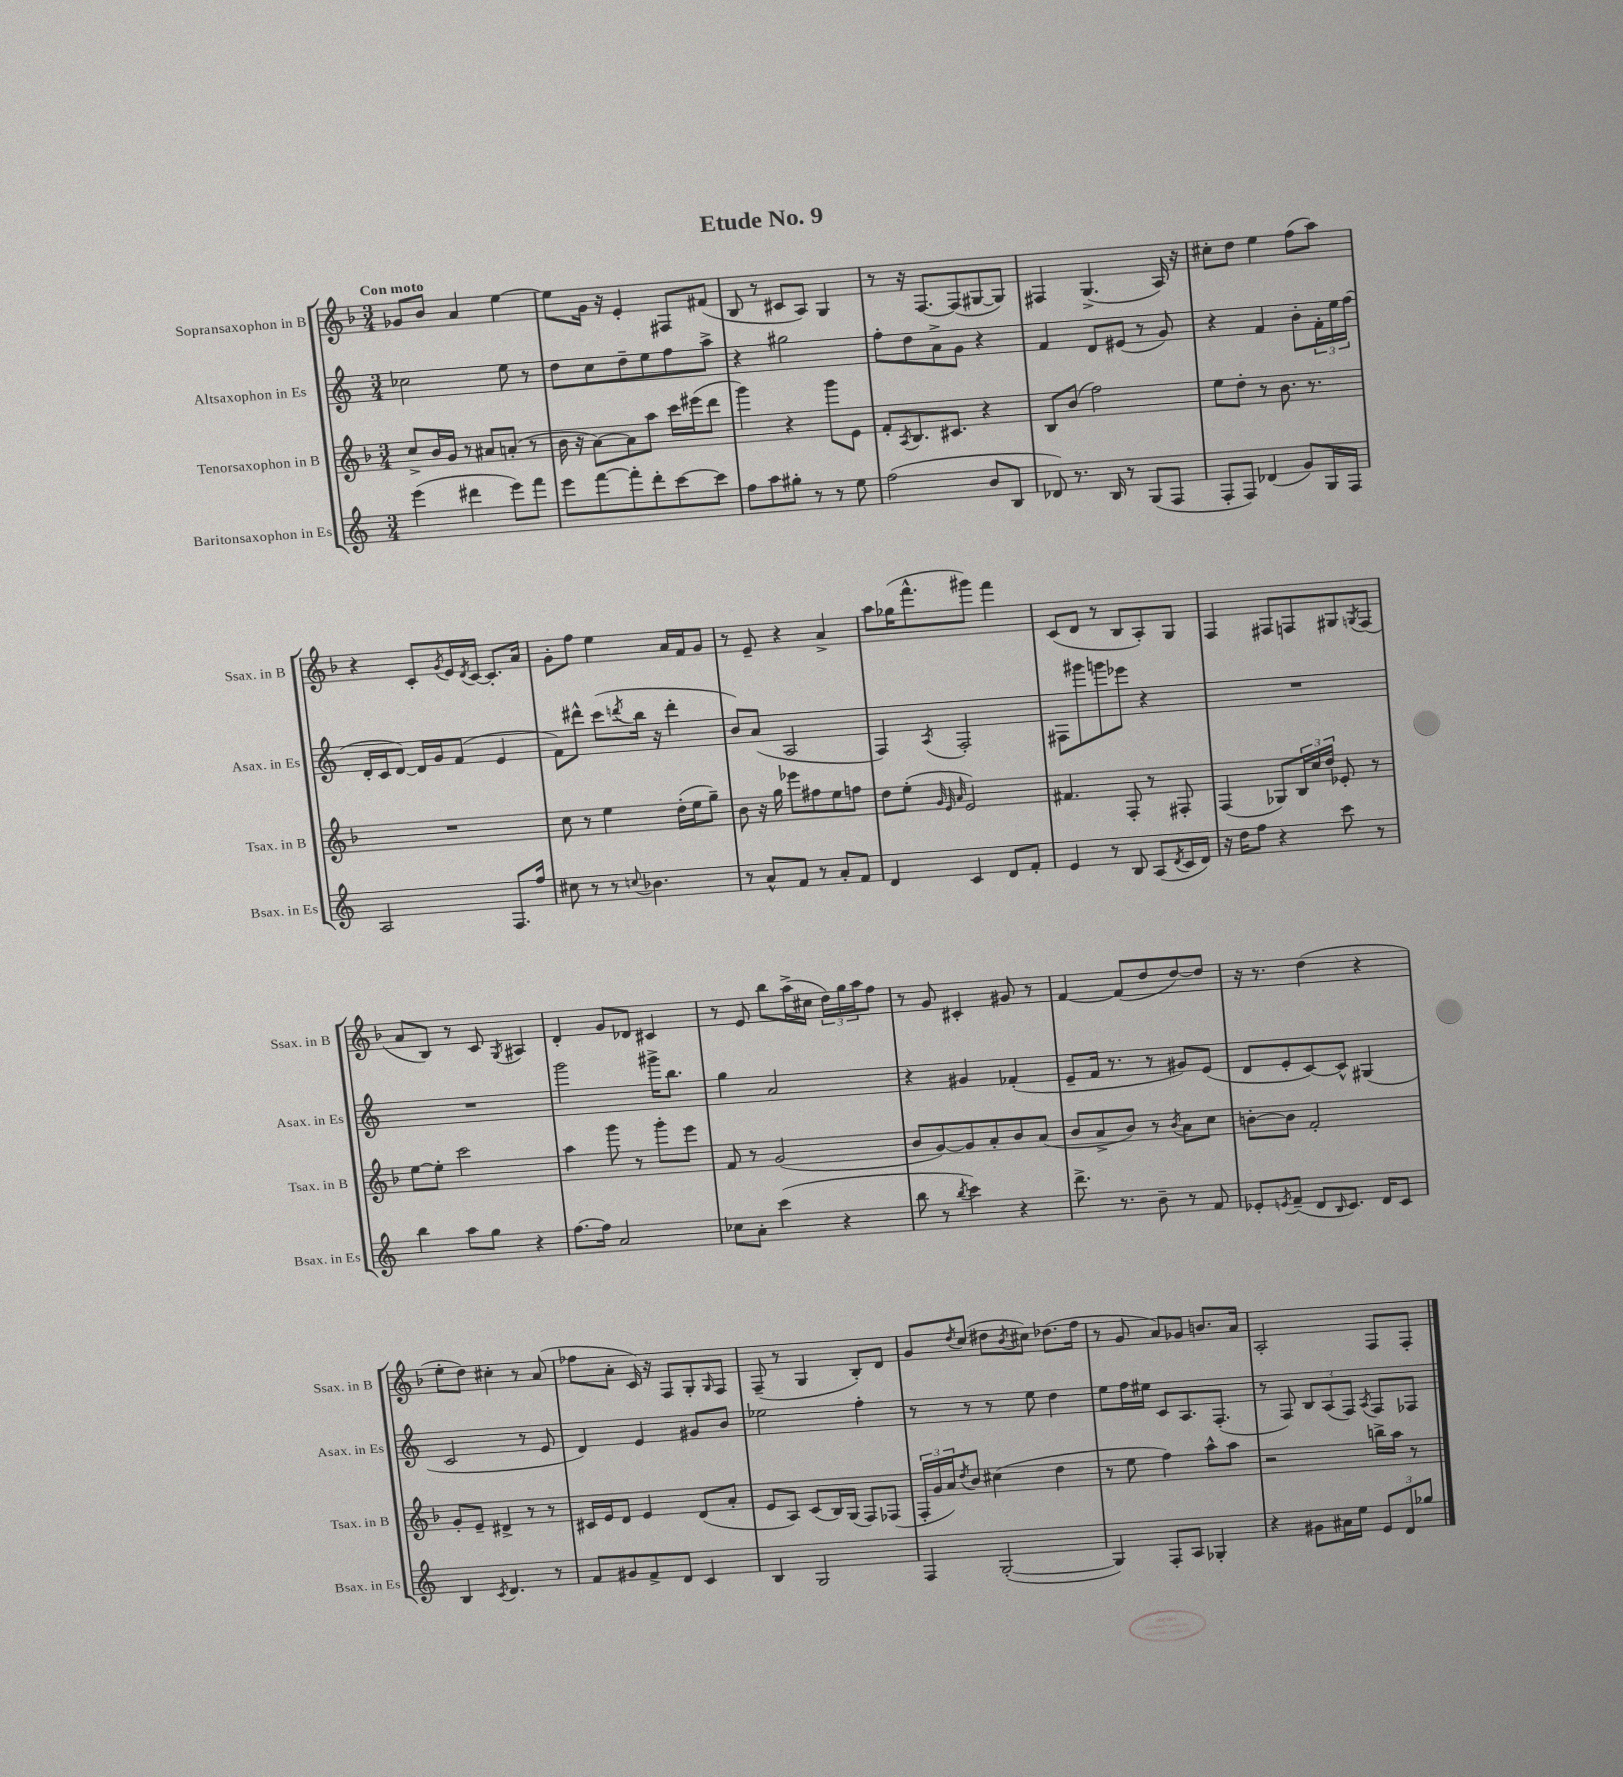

**kern	**kern	**kern	**kern
*staff4	*staff3	*staff2	*staff1
*clefG2	*clefG2	*clefG2	*clefG2
*k[]	*k[b-]	*k[]	*k[b-]
*M3/4	*M3/4	*M3/4	*M3/4
(4eee	8cc^	2cc-	8g-
.	16b-	.	8b-
.	16g	.	.
4ddd#	8r	.	4a
.	8a#	.	.
8eee)	(8a'	8ee	[4ee
8fff	8r	8r	.
=	=	=	=
8eee	16b-	8dd	8ee]
.	16r	.	.
[8fff	[8a)	8cc	16g
.	.	.	16r
8fff']	8a]	8dd~	4e'
8ddd'	8aa	8ee	.
[8ccc	16ccc	8ff	8F#
.	(16eee#	.	.
8ccc]	8ddd	8aa^	(8f#
=	=	=	=
8ff	4ggg)	4r	8B-
8aa	.	.	8r
8gg#'	4r	2gg#	8c#
8r	.	.	8A)
8r	8ggg	.	4G
8ee	8e	.	.
=	=	=	=
(2ff	8f'	8ff'	8r
.	8qA	.	.
.	8.B-	8dd	16r
.	.	.	[8.F
.	.	8a^	.
.	8.c#	.	.
.	.	8g	(8F]
8b	4r	4r	[8G#
8B	.	.	8G#])
=	=	=	=
8d-)	8B-	4f	4F#
8.r	(8b-	.	.
.	2ff)	8d	(4.G^
16B	.	.	.
8r	.	(8e#	.
(8G	.	8r	.
8F	.	8g)	16A)
.	.	.	16r
=	=	=	=
8F'	8ee	4r	8cc#'
8F)	8dd'	.	8dd
(4d-	8r	4f	4ee
.	8.b-	.	.
8g)	.	8b'	(8ff
.	8.r	.	.
16G	.	24f'	8aa)
.	.	24ee	.
16F	.	.	.
.	.	(24ff	.
=	=	=	=
2A	2.r	16d'	4r
.	.	16c	.
.	.	[8d)	.
.	.	16d]	8c'
.	.	16g	.
.	.	.	8qg
.	.	(8f	16e
.	.	.	8qd
.	.	.	[16c
8.F	.	4e	8.c']
16ff	.	.	16a
=	=	=	=
8cc#	8cc	8f)	8g'
8r	8r	8ddd#^^	8ff
8r	4ee	(8ccc	4ee
8qqcc	.	8qddd	.
4.b-	.	16bb	.
.	.	16r	.
.	(16dd'	4ddd'	16a
.	16ee	.	16f
.	8gg~)	.	8g
=	=	=	=
8r	8b-	8b)	8r
8a^^	16r	(8a	8e~
.	16gg	.	.
8f	8eee-	2A	4r
8r	8ff#	.	.
8a'	8ee	.	4a^
8f	8ff	.	.
=	=	=	=
4d	8dd	4F)	8aa
.	(8ee'	.	(16gg-
.	.	.	8.fff^^
.	32qqg	.	.
.	32qqe	.	.
.	32qqa	8qA	.
4c	2e)	2F'	.
.	.	.	8ggg#)
8d	.	.	4fff
8f'	.	.	.
=	=	=	=
4e	4.f#	8F#	(8c
.	.	8ggg#	8d
8r	.	8ggg	8r
8B	8F'	8eee-	8B-
(8A	8r	4r	8A')
8qd	.	.	.
16c	8F#'	.	8G
16d)	.	.	.
=	=	=	=
16r	(4F	2.r	4F
16dd	.	.	.
8ff	.	.	.
4r	8G-)	.	8F#
.	24B-	.	8F
.	24cc	.	.
.	24dd	.	.
8ccc	8e-'	.	8G#
.	.	.	8qG
8r	8r	.	(8F
=	=	=	=
4bb	[8ee	2.r	8a
.	8ee']	.	8B-)
8aa	2ccc	.	8r
8gg	.	.	8c
.	.	.	8qG
4r	.	.	4A#
=	=	=	=
[8.ff	4aa	2ggg	4d'
16ff]	.	.	.
2a	8ggg	.	8g
.	8r	.	8d-
.	8ggg'	16ggg#^	4c#
.	.	8.bb	.
.	8eee	.	.
=	=	=	=
8cc-	8f	4gg	8r
8a'	8r	.	8e
(4ccc	(2g	2a	8bb-
.	.	.	(16aa^
.	.	.	16cc#
4r	.	.	24dd)
.	.	.	24gg
.	.	.	24aa
.	.	.	8ff
=	=	=	=
8bb	8b-	4r	8r
8r	[8g)	.	8g
8qbb	.	.	.
4ccc)	8g]	4g#	4c#'
.	8a'	.	.
4r	8b-	(4f-'	8g#
.	(8a	.	8r
=	=	=	=
8.ddd^	8b-	8e~	[4f
.	8a^	16f	.
8.r	.	8.r	.
.	8b-)	.	(8f]
8b~	8r	8r	8dd
.	8qb-	.	.
8r	8a	8g#)	[8dd)
8f	8cc	(8e	8dd]
=	=	=	=
8e-'	[8b'	8d	16r
.	.	.	8.r
8qe	.	.	.
(8f~	8b]	8e'	.
8d	2f'	[8c)	(4dd
16qqB	.	.	.
8.c)	.	8c^^]	.
.	.	(4G#	4r
16d	.	.	.
8c	.	.	.
=	=	=	=
4B	8g'	2c	8ee'
.	8e~	.	8dd)
8qc	.	.	.
4.d	4d#^	.	4cc#'
.	8r	8r	8r
8r	8r	8e	(8a
=	=	=	=
8f	16c#	4d)	8ff-
.	16e	.	.
8g#	8d	.	8a'
8f^	4e	4e	16c)
.	.	.	16r
8d	.	.	8F
4c	(8d	8g#	8G'
.	.	.	16qqG
.	8a'	8b	8F
=	=	=	=
4B	8e	2ee-	(8F~
.	8A)	.	8r
2G	(8c	.	4G
.	16B-)	.	.
.	(16G	.	.
.	8F)	4ff'	8B-')
.	(8F-	.	8d
=	=	=	=
4F	24F'	8r	8g
.	24g	.	.
.	24a)	.	.
.	8qdd	.	8qdd
.	8b-	8r	(8cc
([2G'	(4cc#	8r	8dd#
.	.	.	8qb-
.	.	8ee	8cc#)
.	4dd	4dd	(8.dd-
.	.	.	16ff
=	=	=	=
4G])	8r	8ee	8r
.	8ee	16ff	8g
.	.	16ee#	.
8F'	4ff)	8c	8a)
8A	.	8.A	8g-
4G-'	8aa^^	.	8.b
.	.	(8.F'	.
.	8aa	.	.
.	.	.	16a
=	=	=	=
4r	2r	8r	2A'
.	.	8F)	.
8g#	.	12B	.
.	.	(12A	.
16a#	.	.	.
.	.	12F)	.
16ee	.	.	.
.	.	8qA	.
12e	16bb^	8F	8F
.	16aa	.	.
12d	.	.	.
.	8r	8F-	8F'
12gg-	.	.	.
==	==	==	==
*-	*-	*-	*-
